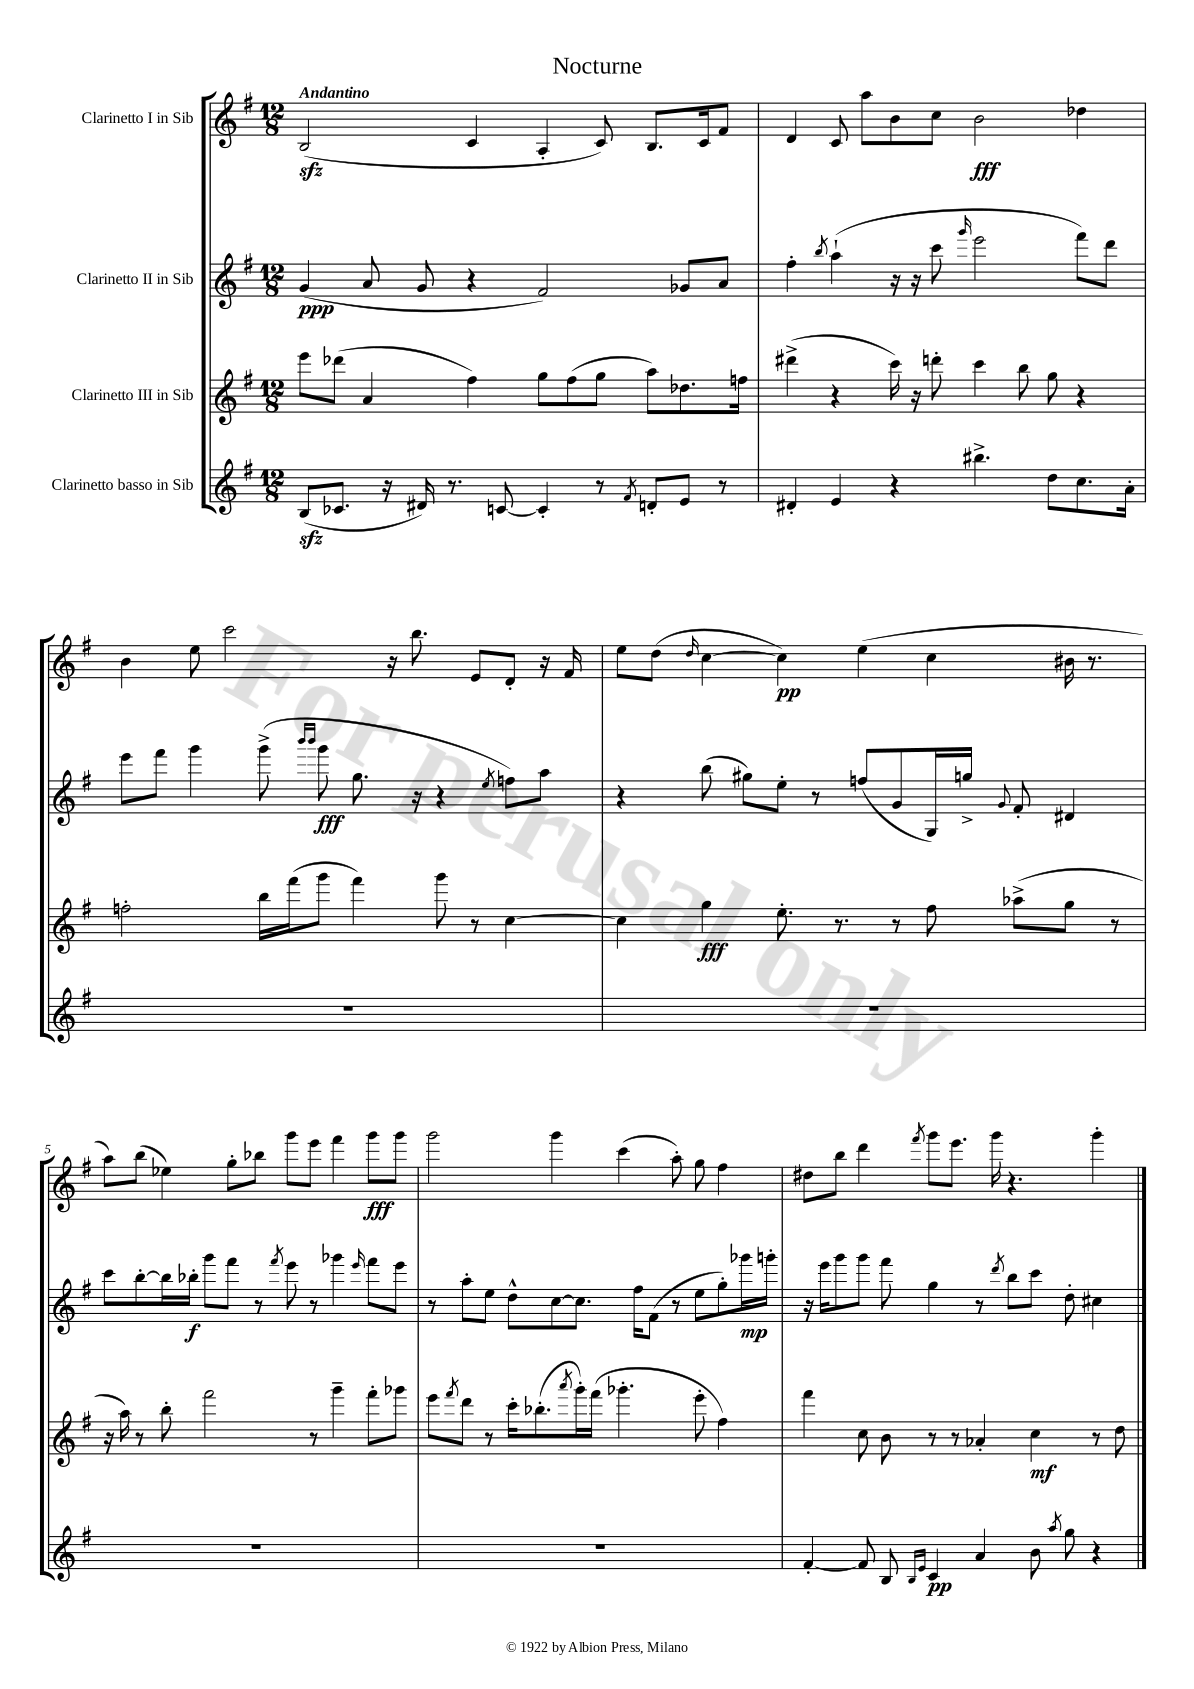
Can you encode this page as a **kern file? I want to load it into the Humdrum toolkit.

**kern	**kern	**kern	**kern
*staff4	*staff3	*staff2	*staff1
*clefG2	*clefG2	*clefG2	*clefG2
*k[f#]	*k[f#]	*k[f#]	*k[f#]
*M12/8	*M12/8	*M12/8	*M12/8
(8B/L	8eee\L	(4g/	(2B/
8.c-/J	(8ddd-\J	.	.
.	4a/	8a/	.
16r	.	.	.
16d#/)	.	8g/	.
8.r	.	.	.
.	4ff#\)	4r	4c/
[8c/	.	.	.
4c'/]	8gg\L	2f#/)	4A'/
.	(8ff#\	.	.
8r	8gg\J	.	8c/)
8qf#/	.	.	.
8d'/L	8aa\L)	.	8.B/L
8e/J	8.dd-\	8g-/L	.
.	.	.	16c/k
8r	.	8a/J	8f#/J
.	16ff\Jk	.	.
=	=	=	=
4d#'/	(4ddd#^\	4ff#'\	4d/
.	.	8qbb/	.
4e/	4r	(4aa`\	8c/
.	.	.	8aa\L
4r	16ccc\)	16r	8b\
.	16r	16r	.
.	8ddd'\	8ccc\	8cc\J
.	.	16qqggg/	.
4.bb#^\	4ccc\	2eee\	2b\
.	8bb\	.	.
8dd\L	8gg\	.	.
8.cc\	4r	8fff#\L)	4dd-\
.	.	8ddd\J	.
16a'\Jk	.	.	.
=	=	=	=
1.r	2ff'\	8eee\L	4b\
.	.	8fff#\J	.
.	.	4ggg\	8ee\
.	.	.	2ccc\
.	16bb\LL	(8ggg^\	.
.	(16fff#\J	.	.
.	.	16qqbbb/LL	.
.	.	16qqbbb/JJ	.
.	8ggg\J	8ggg\	.
.	4fff#\)	8.gg\	.
.	.	.	16r
.	.	16r	8.bb\
.	8ggg\	4r	.
.	8r	.	8e/L
.	.	8qee/	.
.	[4cc\	8ff\L)	8d'/J
.	.	8aa\J	16r
.	.	.	16f#/
=	=	=	=
1.r	4cc\]	4r	8ee\L
.	.	.	(8dd\J
.	.	.	16qqdd/
.	4gg\	(8bb\	[4cc\
.	.	8gg#\L)	.
.	8.ee'\	8ee'\J	4cc\])
.	.	8r	.
.	8.r	.	.
.	.	(8ff/L	(4ee\
.	8r	8g/	.
.	8ff#\	16G/L)	4cc\
.	.	16gg^/JJ	.
.	.	8qqg/	.
.	(8aa-^\L	8f#'/	.
.	8gg\J	4d#/	16b#\
.	.	.	8.r
.	8r	.	.
=	=	=	=
1.r	16r	8ccc\L	8aa\L)
.	16aa\)	.	.
.	8r	[8bb'\	(8bb\J
.	8bb'\	16bb\]L	4ee-\)
.	.	16bb-'\JJ	.
.	2fff#\	8ggg\L	.
.	.	8fff#\J	8gg'\L
.	.	8r	8bb-\J
.	.	8qfff#/	.
.	.	8eee\	8ggg\L
.	8r	8r	8eee\J
.	4ggg~\	4ggg-\	4fff#\
.	.	16qqeee/	.
.	8fff#'\L	8fff#\L	8ggg\L
.	8ggg-\J	8eee\J	8ggg\J
=	=	=	=
1.r	8eee\L	8r	2ggg\
.	8qfff#/	.	.
.	8ddd\J	8aa'\L	.
.	8r	8ee\J	.
.	16ccc'\LK	8dd^^\L	.
.	(8.bb-'\	.	.
.	.	[8cc\	4ggg\
.	8qaaa/	.	.
.	16ggg'\L)	8.cc\]J	.
.	(16fff#\JJ	.	.
.	4.ggg-'\	.	(4ccc\
.	.	16ff#\LK	.
.	.	(8f#\J	.
.	.	8r	8aa'\)
.	8eee'\	8ee\L	8gg\
.	4ff#\)	8gg'\)	4ff#\
.	.	16ggg-\L	.
.	.	16ggg'\JJ	.
=	=	=	=
[4f#'/	4fff#\	16r	8dd#\L
.	.	16eee\LK	.
.	.	8ggg\	8bb\J
8f#/]	8cc\	8ggg\J	4ddd\
8B/	8b\	8fff#\	.
16qqB/LL	.	.	.
16qqe/JJ	.	.	8qfff#/
4c/	8r	4gg\	8ggg\L
.	8r	.	8.eee\J
4a/	4a-'/	8r	.
.	.	.	16ggg\
.	.	8qddd/	.
.	.	8bb\L	4.r
8b\	4cc\	8ccc\J	.
8qaa/	.	.	.
8gg\	.	8dd'\	.
4r	8r	4cc#\	4ggg'\
.	8dd\	.	.
==	==	==	==
*-	*-	*-	*-
